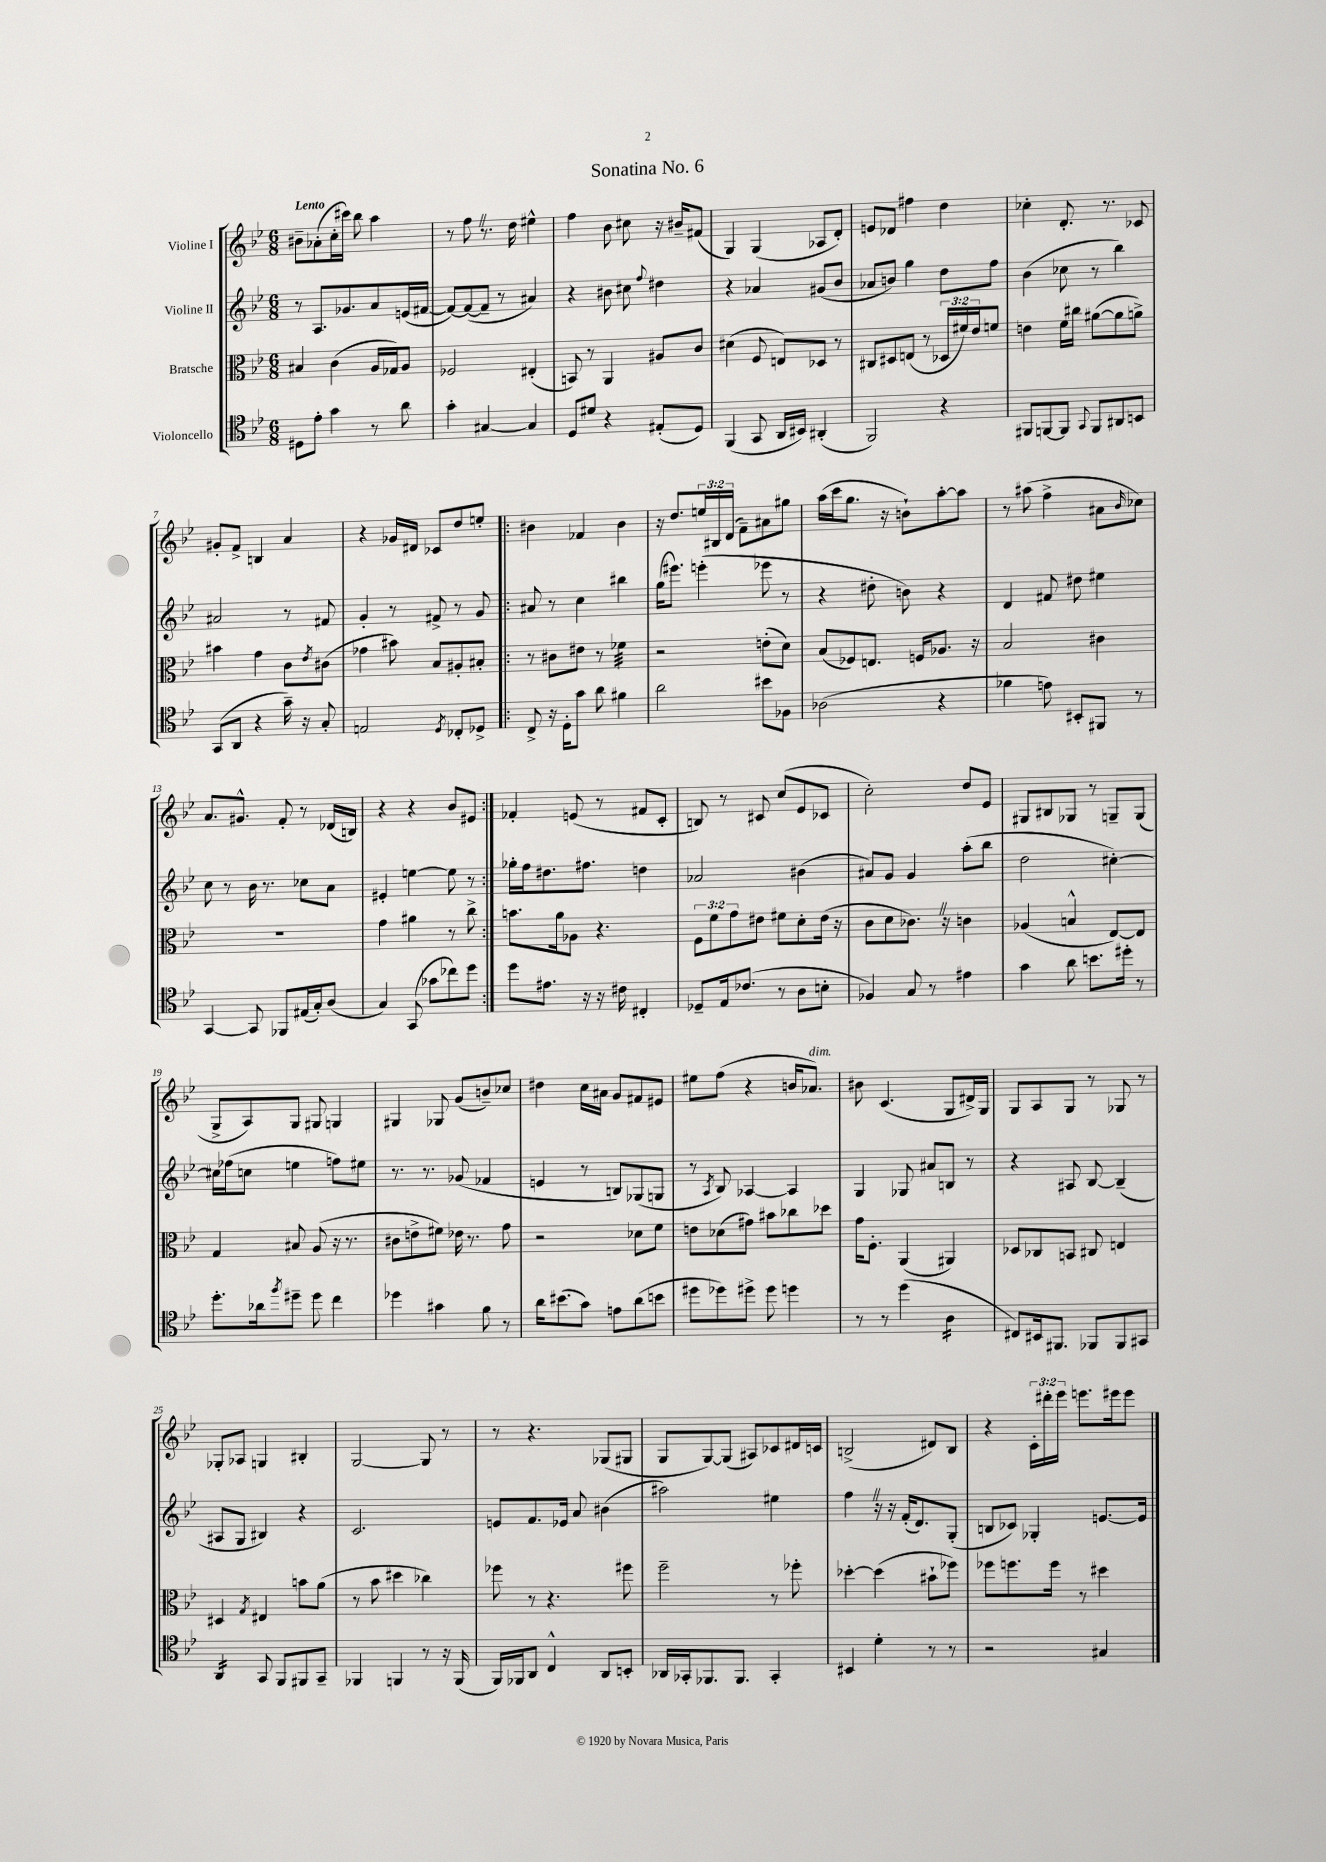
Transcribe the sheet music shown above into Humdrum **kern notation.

**kern	**kern	**kern	**kern
*staff4	*staff3	*staff2	*staff1
*clefC4	*clefC3	*clefG2	*clefG2
*k[b-e-]	*k[b-e-]	*k[b-e-]	*k[b-e-]
*M6/8	*M6/8	*M6/8	*M6/8
8D#	4B#	8r	8b#~
8e-'	.	8.A	(8a-'
4g	(4c	.	16cc'
.	.	8.g-	16ccc#)
.	.	.	8bb-
8r	16A	8a	4aa
.	16G-)	.	.
8a	8A	(16e	.
.	.	[16f#	.
=	=	=	=
4g'	2F-	8f#_)	8r
.	.	(8f#_	8ff
[4G#	.	8f#~]	8.r
.	.	8r	.
.	.	.	16dd
4G#]	(4E#'	4a#)	4ee#^^
=	=	=	=
8D	8BB)	4r	4ff
8d#	8r	.	.
4r	4AA	8b#	8b-
.	.	8cc#	8cc#
.	.	8qqff	.
(8E#'	8A#	4dd#	16r
.	.	.	16b#~
8D)	8c	.	(8f#
=	=	=	=
(4FF	(4d#	4r	4G)
8GG	8F	4a-	(4G
16AA	8E)	.	.
16BB#)	.	.	.
(4AA#'	8D-	(8g#	8A-
.	8r	8b-	8d')
=	=	=	=
2FF)	8C#	8a-	8e
.	8D#	8b)	8d-
.	(8E	4gg	4ff#
.	8r	.	.
4r	24D-	8dd	4dd
.	24f#)	.	.
.	24e-	.	.
.	8f	8ff	.
=	=	=	=
8FF#	4e	(4b-	4cc-'
[8FF	.	.	.
8FF]	16f	8cc-	8.d'
.	16cc#	.	.
8qqGG	.	.	.
8FF	([8a#	8r	.
.	.	.	8.r
8AA#	8a#]	4bb-)	.
8BB	8a^)	.	8c-
=	=	=	=
(8GG	4b#	2a#	8g#'
8AA	.	.	8f^
4r	4g	.	4B
16g~)	8c	8r	4a
16r	.	.	.
.	8qe-	.	.
8G'	(8c#	8f#	.
=	=	=	=
2E	4g-	4g'	4r
.	8b#)	8r	16g-
.	.	.	16d#
.	8B-	8f#^	8c-
8qD	.	.	.
8C-'	8A#'	8r	8dd
8D-^	8B#'	8g	8ee'
=!|:	=!|:	=!|:	=!|:
8C^	8r	8a#	4b#
16r	8c#	8r	.
16D'	.	.	.
8g	8e#	4cc	4f-
8a	8r	.	.
4f#	4f-	4bb#	4b#
=	=	=	=
2a	2r	(16gg	16r
.	.	8.eee#)	8.dd
.	.	(4eee'	24ee
.	.	.	24B#
.	.	.	(24d
.	.	.	8f~)
8b#	(8e'	8eee-	8a#
8F-	8d)	8r	8gg#
=	=	=	=
(2A-	(8B-	4r	(16aa
.	.	.	16ccc
.	8F-)	.	8.gg
.	8.E	8dd#'	.
.	.	.	16r
.	.	8b)	8b`)
.	16F	.	.
4r	8.A-	4r	[8aa'
.	.	.	8aa]
.	16r	.	.
=	=	=	=
4f-	2B-	4d	8r
.	.	.	(8aa#
8e)	.	8f#	4ff^
8BB#'	.	8dd#	.
8FF#	4c#	4ee#	8a#
.	.	.	16qqb-
8r	.	.	8cc-)
=	=	=	=
[4GG	2.r	8cc	8.a
.	.	8r	.
.	.	.	8.g#^^
8GG]	.	16b-	.
.	.	8.r	.
8FF-	.	.	8f'
(16E#	.	8cc-	8r
16G')	.	.	.
(8A	.	8a	(16d-
.	.	.	16B)
=	=	=	=
4G)	4g	4e#'	4r
(8GG	4a#	[4ee	4r
8g-	.	.	.
8cc-)	8r	8ee]	8b-
8dd	8cc^	8r	8e#
=:|!	=:|!	=:|!	=:|!
8dd	8.b	16gg-'	4f-'
.	.	16ff	.
8.e#	.	8.dd#	.
.	16a	.	.
.	8A-	.	(8e
16r	.	8.ff#	.
16r	4.r	.	8r
16c#	.	.	.
4C#'	.	4dd	8f#
.	.	.	8c'
=	=	=	=
8D-~	12F	2a-	8B)
.	12f	.	.
16E-	.	.	8r
.	12g	.	.
(8.c-	.	.	.
.	8e#	.	8c#
8r	8f#	.	(8cc
8A	8d'	(4b#	8e-
8B'	(16e#	.	8c-
.	16r	.	.
=	=	=	=
4F-)	8c	8a#)	2cc')
.	8d	8g	.
8G	8.c-)	4g	.
8r	.	.	.
.	16r	.	.
4e#	4c	(8aa'	8dd
.	.	8bb-	8e-
=	=	=	=
4g	(4A-	2dd	8G#
.	.	.	8B#
8a	4B^^	.	8G-
8.b	.	.	8r
.	[8E-)	[4cc#')	8G~
16dd#'	.	.	.
8r	8E-]	.	(8G
=	=	=	=
8.dd'	4G	16cc#]	8G^
.	.	(16ff-	.
.	.	8cc	8A)
16a-	.	.	.
8qff	.	.	.
8dd#~	8B#	4ee	8G
8dd#	(8A	.	8G#
4cc	16r	8ff)	4G
.	8.r	.	.
.	.	8ee#	.
=	=	=	=
4dd-	8c#	8.r	4G#
.	8e^	.	.
.	.	8.r	.
4g#	8f#)	.	8G-
.	16e-	(8g-	(8g
.	8.r	.	.
8f	.	4f-	8b~)
8r	8g	.	8cc-
=	=	=	=
16a	2r	4e	4dd#
(8.b#	.	.	.
8g)	.	8r	16cc
.	.	.	16a#
8e	.	8B)	8g
(8a	8d-	(8G-	8f#
8b	8f	8G	8e#
=	=	=	=
8dd#	8e	8r	8ee#
.	.	8qA	.
8dd-)	(8d-	8B-)	(8ff
8dd#^	8g#)	[4A-	4r
8dd#	8b#	.	.
4dd	8cc-	4A-]	16b
.	.	.	8.a-)
.	8dd-	.	.
=	=	=	=
8r	16g	4G	8b#
.	8.F'	.	.
8r	.	.	(4.c
(4dd	(4AA	8G-	.
.	.	8a#	.
4A	4AA#)	8B	8G
.	.	8r	16d#^)
.	.	.	16G
=	=	=	=
8C#)	8D-	4r	8G
16BB#	8C-	.	8A
8.FF#	.	.	.
.	8BB	8A#	8G
8FF-	8C#	[8B-	8r
8FF-	4E	(4B-~]	8G-
8GG#	.	.	8r
=	=	=	=
4AA	4D#	8A#	8G-'
.	.	8G	8A-
.	8qG	.	.
8GG	4E#	4B#)	4G
8FF	.	.	.
8FF#	8b	4r	4B#'
8GG~	(8a	.	.
=	=	=	=
4FF-	8r	2.c	[2G
.	8b-	.	.
4FF	4dd#	.	.
8r	4cc-)	.	8G]
16r	.	.	8r
(16FF	.	.	.
=	=	=	=
16FF)	8ff-	8e	8r
16FF-	.	.	.
8AA	8r	8.f	4.r
4C^^	4.r	.	.
.	.	16e-	.
.	.	8a	.
8AA	.	(4b#	(8G-
8BB'	8ff#	.	8G#
=	=	=	=
16AA-	2ff~	2aa#)	8G
16GG-'	.	.	.
8.FF-	.	.	[8G)
.	.	.	(8G]
8.FF-	.	.	.
.	.	.	8A#)
4GG-'	8r	4ee#	8c-
.	8ff-'	.	16d#
.	.	.	16c
=	=	=	=
4BB#	[4dd-'	4ff	(2B^
4d'	(4dd-]	16r	.
.	.	16r	.
.	.	(16f'	.
.	.	8.d)	.
8r	8b#`	.	8d#)
8r	8ff-)	(8G'	8B
=	=	=	=
2r	8ff-	8B	4r
.	8.ff	8c-)	.
.	.	4G-'	24c'
.	.	.	24ddd#'
.	16ff	.	.
.	.	.	24eee-
.	8r	.	8.eee
4G#	4dd#	[8.e	.
.	.	.	16eee#
.	.	.	8eee#
.	.	16e]	.
==	==	==	==
*-	*-	*-	*-
